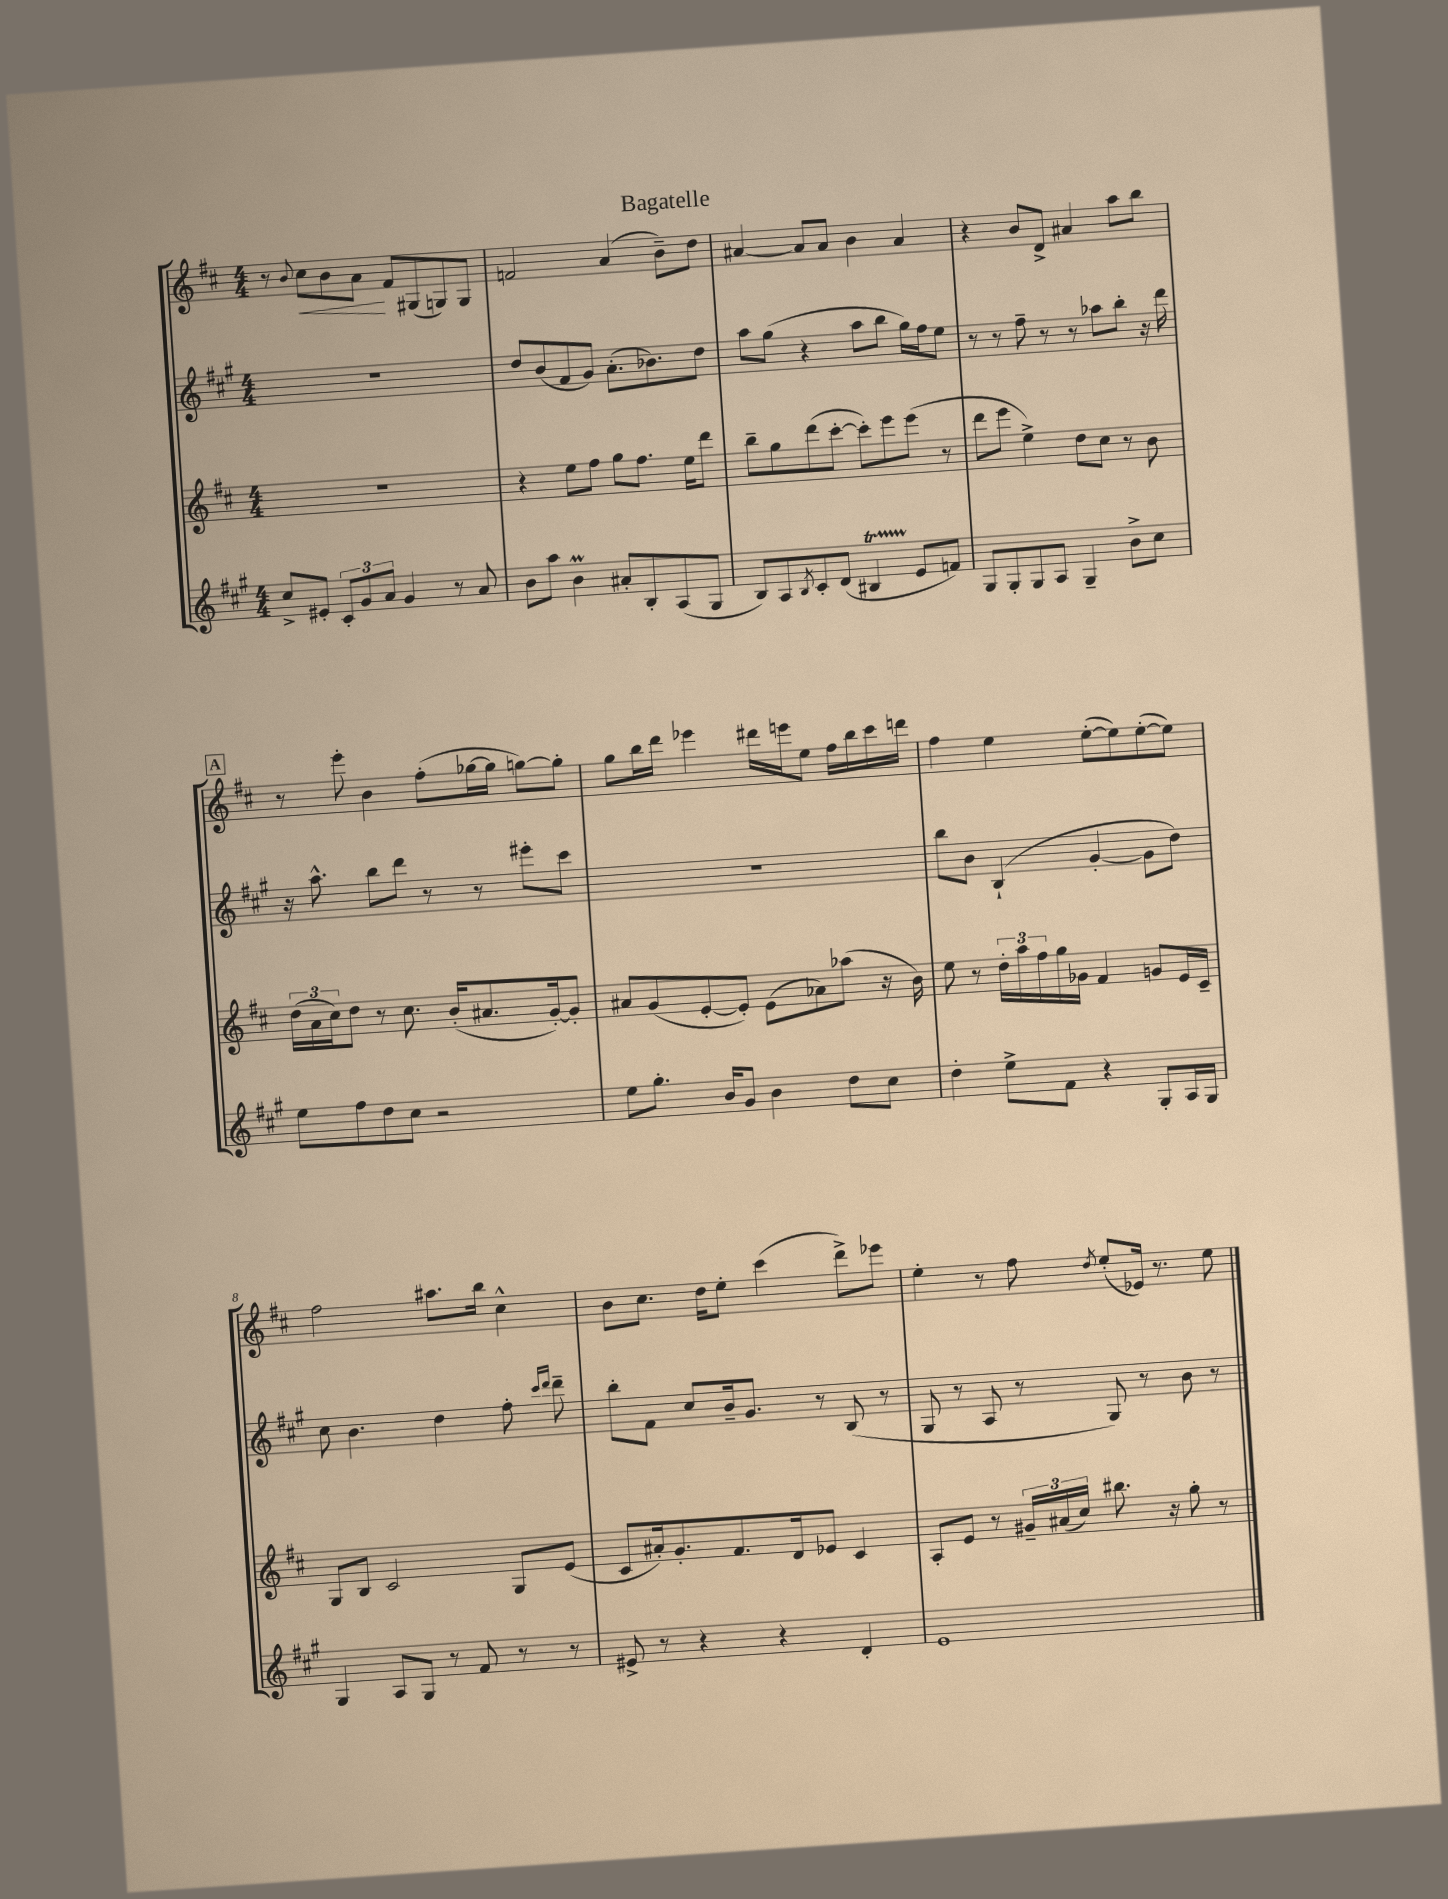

**kern	**kern	**kern	**kern	**dynam
*part4	*part3	*part2	*part1	*part1
*staff4	*staff3	*staff2	*staff1	*staff1
*clefG2	*clefG2	*clefG2	*clefG2	*
*k[f#c#g#]	*k[f#c#]	*k[f#c#g#]	*k[f#c#]	*
*M4/4	*M4/4	*M4/4	*M4/4	*
=1	=1	=1	=1	=1
8cc#^/L	1r	1r	8r	.
.	.	.	8qqb/	.
!	!	!	!	!LO:HP:b
8e#X'/J	.	.	8cc#\L	<
12c#'/L	.	.	8b\	.
12g#/	.	.	.	.
.	.	.	8a\J	.
12a/J	.	.	.	.
4g#/	.	.	8f#/L	[
.	.	.	(8G#X/	.
8r	.	.	8Gn/)	.
8a/	.	.	8G/J	.
=2	=2	=2	=2	=2
8b\L	4r	8dd/L	2fn/	.
8aa\J	.	(8b/	.	.
4bM\	8ee\L	8f#/	.	.
.	8ff#\J	8g#/J)	.	.
8a#X'/L	8gg\L	(8.a'\L	(4a/	.
8B'/	8.ff#\J	.	.	.
.	.	8.b-X\)	.	.
(8A/	.	.	8b~\L)	.
.	16ee\KL	.	.	.
8G#/J	8ddd\J	8dd\J	8dd\J	.
=3	=3	=3	=3	=3
8B/L)	8bb~\L	8aa\L	[4a#X/	.
8A/	8gg\	(8gg#\J	.	.
8qB/	.	.	.	.
8c#'/	(8ddd\	4r	8a#/L]	.
(8d/J	[8ccc#'\J	.	8a#/J	.
4B#Xt/	8ccc#'\L])	8aa\L	4b\	.
.	8eee\	8bb\J	.	.
8e/L	(8eee\J	16gg#\LL)	4a#/	.
.	.	16ff#\J	.	.
8fn/J)	8r	8ee\J	.	.
=4	=4	=4	=4	=4
8G#/L	8ddd\L	8r	4r	.
8G#'/	8eee\J	8r	.	.
8G#/	4ee^\)	8ff#~\	8b/L	.
8A/J	.	8r	8d^/J	.
4G#~/	8dd\L	8r	4a#X/	.
.	8cc#\J	8aa-X\L	.	.
8b^\L	8r	8bb'\J	8aa\L	.
8cc#\J	8b\	16r	8bb\J	.
.	.	16ddd\	.	.
!!LO:LB:g=z
!!LO:REH:place=s1:t=A
=5	=5	=5	=5	=5
8ee\L	(24dd\LL	16r	8r	.
.	24a\	.	.	.
.	.	8.aa^^\	.	.
.	24cc#\J)	.	.	.
8ff#\	8dd\J	.	8eee'\	.
8dd\	8r	8bb\L	4b\	.
8cc#\J	8.cc#\	8ddd\J	.	.
2r	.	8r	(8ff#'\L	.
.	(16b'/KL	.	.	.
.	8.a#X/	8r	[16gg-X\L	.
.	.	.	16gg-\JJ]	.
.	.	8eee#X'\L	[8ggn\L)	.
.	[16g'/k)	.	.	.
.	8g'/J]	8ccc#\J	8gg'\J]	.
=6	=6	=6	=6	=6
8ee\L	8a#X/L	1r	8gg\L	.
8.gg#'\J	(8g/	.	16bb\L	.
.	.	.	16ddd\JJ	.
.	[8e'/	.	4eee-X\	.
16b/KL	.	.	.	.
8g#/J	8e'/J])	.	.	.
4b\	(8e\L	.	16ddd#X\LL	.
.	.	.	16eeen\J	.
.	8a-X\)	.	8ee\J	.
8dd\L	(8aa-X\J	.	16ff#\LL	.
.	.	.	16bb\	.
8cc#\J	16r	.	16ccc#\	.
.	16b\)	.	16dddn\JJ	.
=7	=7	=7	=7	=7
4dd'\	8ee\	8bb\L	4ff#\	.
.	8r	8b\J	.	.
8ee^\L	24dd'\LL	(4B`/	4ee\	.
.	24aa\	.	.	.
.	24ff#\	.	.	.
8f#\J	16gg\	.	.	.
.	16g-X\JJ	.	.	.
4r	4f#/	[4g#'/	([8ee'\L	.
.	.	.	8ee\])	.
8G#'/L	8gn/L	8g#\L]	([8ee'\	.
16A/L	16e/L	8dd\J)	8ee\J])	.
16G#/JJ	16c#~/JJ	.	.	.
!!LO:LB:g=z
=8	=8	=8	=8	=8
4G#/	8G/L	8cc#\	2ff#\	.
.	8B/J	4.b\	.	.
8A/L	2c#/	.	.	.
8G#/J	.	.	.	.
8r	.	4dd\	8.aa#X\L	.
8f#/	.	.	.	.
.	.	.	16bb\Jk	.
8r	8G/L	8ff#'\	4cc#^^\	.
.	.	16qqccc#/LL	.	.
.	.	16qqddd/JJ	.	.
8r	(8e/J	8ddd~\	.	.
=9	=9	=9	=9	=9
8e#X^/	8c#/L	8bb'\L	8b\L	.
8r	16a#X'/k)	8f#\J	8.cc#\J	.
.	8.g'/	.	.	.
4r	.	8cc#/L	.	.
.	.	.	16dd\KL	.
.	8.f#/	16b~/k	8ee'\J	.
.	.	8.g#/J	.	.
4r	.	.	(4ccc#\	.
.	16d/k	.	.	.
.	8e-X/J	8r	.	.
4d'/	4c#/	(8B/	8ddd^\L)	.
.	.	8r	8eee-X\J	.
=10	=10	=10	=10	=10
1e	8A'/L	8G#/	4ee'\	.
.	8e/J	8r	.	.
.	8r	8A/	8r	.
.	24g#X~/LL	8r	8ff#\	.
.	(24a#X/	.	.	.
.	24cc#/JJ)	.	.	.
.	.	.	8qdd/	.
.	8.bb#X\	8G#/)	(8ee'/L	.
.	.	8r	16e-X/Jk)	.
.	16r	.	8.r	.
.	8gg'\	8b\	.	.
.	8r	8r	8ee\	.
==	==	==	==	==
*-	*-	*-	*-	*-
